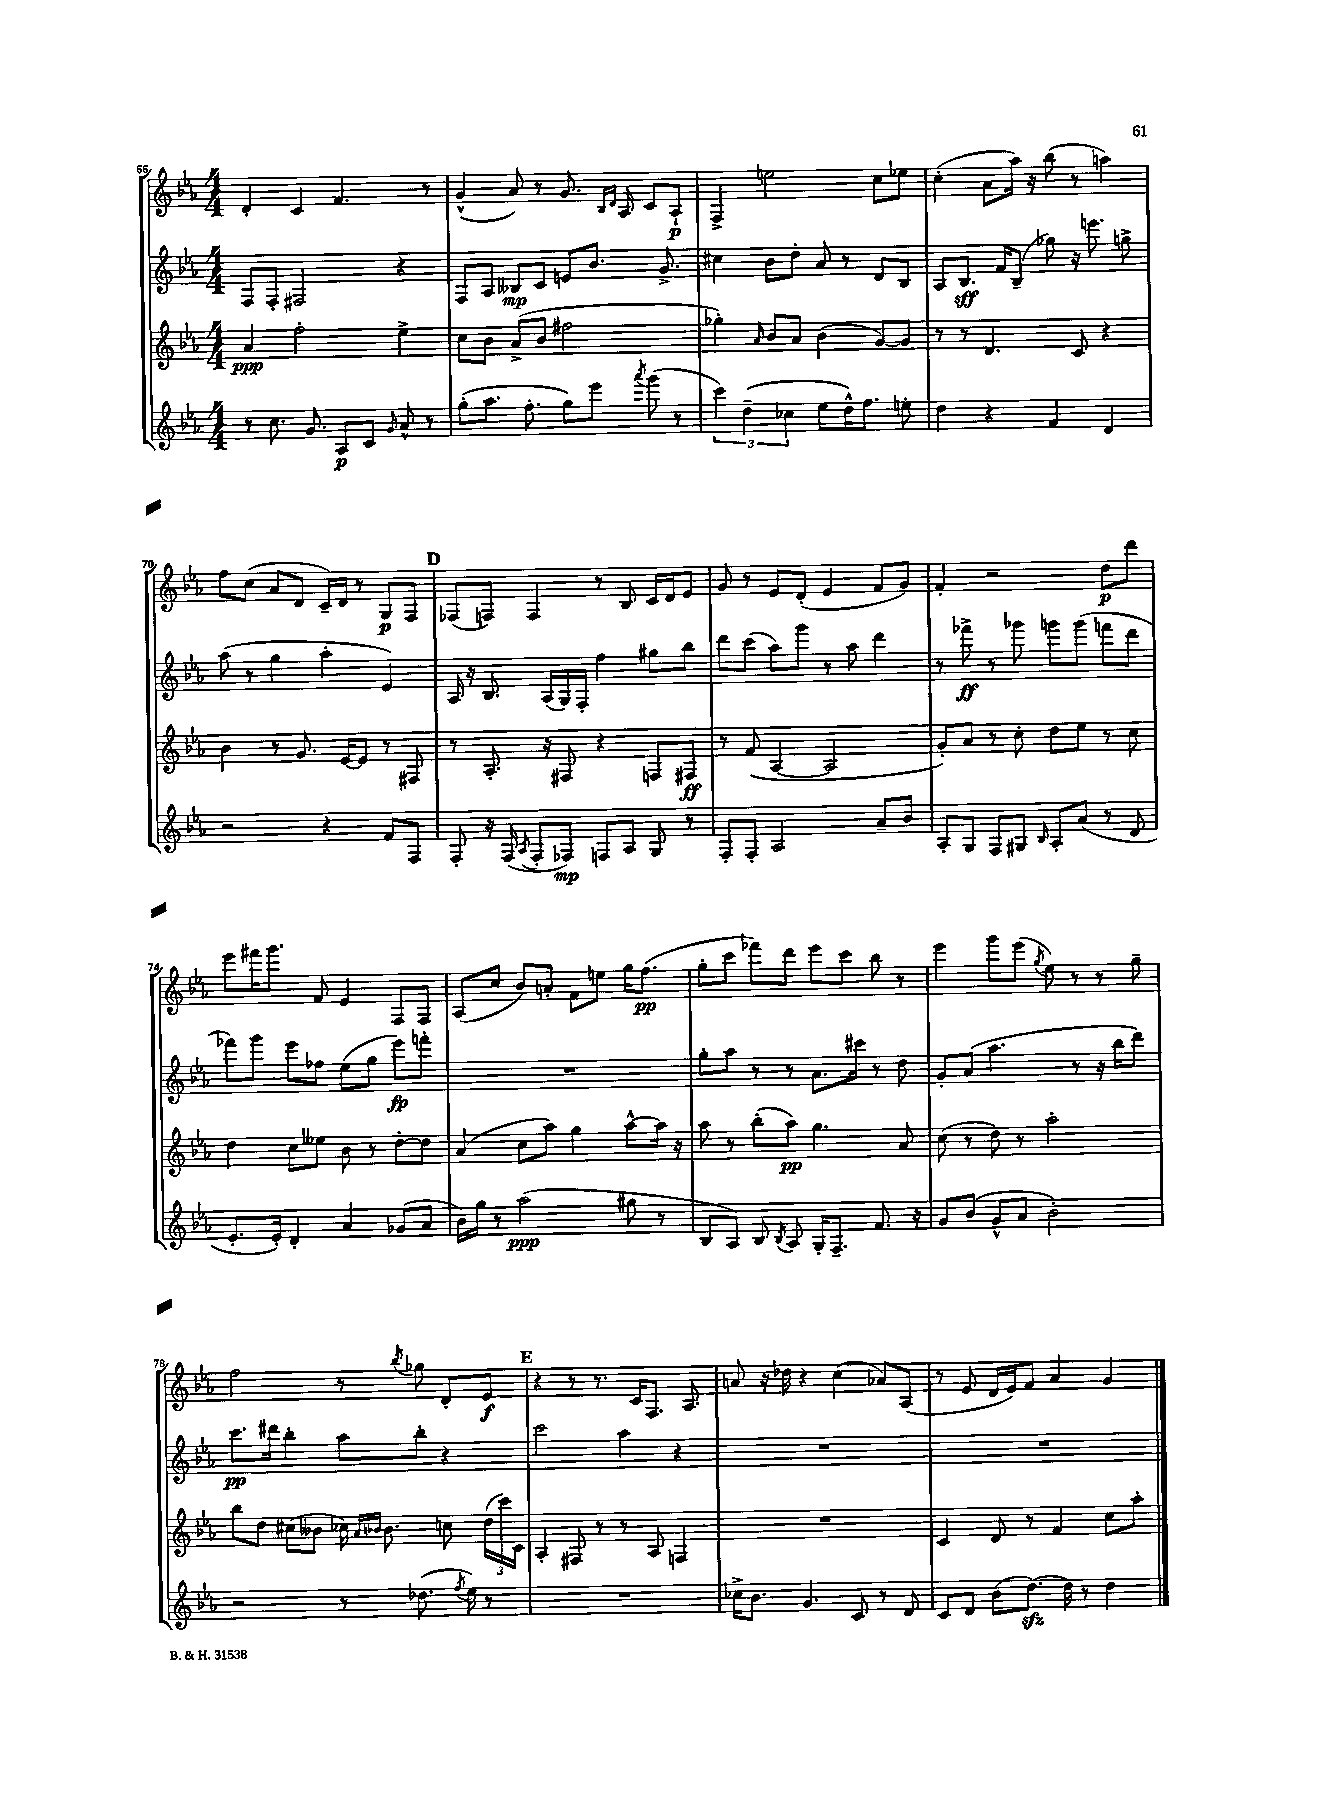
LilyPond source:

<<
\new StaffGroup <<
\new Staff = "s0" {
    \clef treble \key ees \major \numericTimeSignature \time 4/4
    \autoBeamOff d'4-. c'4 f'4. r8 |
    g'4-^( aes'8) r8 g'8. \grace { bes16[ d'16] } aes16 c'8[ aes8]-!\p |
    f4-> e''2 c''8[ ees''8] |
    c''4-.( aes'8[ aes''16]) r16 bes''8( r8 a''4) |
    f''8[ c''8]( aes'8[ d'8] c'16[--) d'16] r8 g8[\p f8] |
    \mark \markup { \bold "D" } fes8[( f8]) f4 r8 bes8 c'16[ d'16 ees'8] |
    g'8 r8 ees'8[ d'8]-.( ees'4 f'8[ g'8]) |
    f'4-. r2 d''8[\p d'''8] |
    ees'''8[ fis'''16 g'''8.] f'8 ees'4 f8[ f8] |
    aes8[( c''8] bes'8[) a'8]-. f'8[ e''8] g''16[ f''8.]\pp( |
    g''8[-. c'''8] fes'''8[) d'''8] ees'''8[ c'''8] bes''8 r8 |
    ees'''4 g'''8[ ees'''8]( \acciaccatura { g''8 } ees''8) r8 r8 g''8-- |
    f''2 r8 \acciaccatura { bes''8 } ges''8 d'8[-. ees'8]\f |
    \mark \markup { \bold "E" } r4 r8 r8. c'16[ f8.] aes8. |
    a'8 r16 des''16 r4 c''4( aes'8[) aes8]( |
    r8 ees'8 d'16[ ees'16) f'8] aes'4 g'4 \bar "|." |
}
\new Staff = "s1" {
    \clef treble \key ees \major \numericTimeSignature \time 4/4
    \autoBeamOff f8[ f8]-. fis2 r4 |
    f8[ aes8] beses8[\mp c'8] e'8[ bes'8.] g'8.-> |
    cis''4 bes'8[ d''8]-. aes'8 r8 d'8[ bes8] |
    aes8[ bes8.]\sff f'16[ bes8]--( ges''8) r16 e'''8. g''8-> |
    aes''8( r8 g''4 aes''4-. ees'4) |
    \mark \markup { \bold "D" } aes16 r16 bes8. aes16[( g16) f16]-. f''4 gis''8[ bes''8] |
    d'''8[ c'''8]( aes''8[) g'''8] r8 aes''8 d'''4 |
    r8 fes'''8->\ff r8 ges'''8 g'''8[ g'''8]( f'''8[ d'''8] |
    fes'''8[) g'''8] ees'''8[ fes''8] ees''8[( g''8] ees'''8[\fp) f'''8]-. |
    R1 |
    g''8[-. aes''8] r8 r8 aes'8.[ cis'''16] r8 d''8 |
    g'8[-. aes'8]( aes''4. r8 r16 bes''16[ d'''8]) |
    c'''8.[\pp dis'''16] bes''4-. aes''8[ bes''8]-. r4 |
    \mark \markup { \bold "E" } c'''2 aes''4 r4 |
    R1 |
    R1 \bar "|." |
}
\new Staff = "s2" {
    \clef treble \key ees \major \numericTimeSignature \time 4/4
    \autoBeamOff aes'4\ppp f''2-. ees''4-> |
    c''8[ bes'8] aes'8[->( bes'8] fis''2 |
    ges''4-.) \grace { aes'16 } bes'8[ aes'8] bes'4( g'8[~) g'8] |
    r8 r8 d'4. c'8 r4 |
    bes'4 r8 g'8. ees'16[~ ees'8] r8 fis8 |
    \mark \markup { \bold "D" } r8 aes8.-. r16 fis8 r4 f8[ fis8]\ff |
    r8 f'8( aes4~ aes2 |
    g'8[-.) aes'8] r8 c''8-. d''8[ ees''8] r8 c''8 |
    d''4 c''8[ eeses''8] bes'8 r8 d''8[~-. d''8] |
    aes'4( c''8[ aes''8]) g''4 aes''8[~-^ aes''16] r16 |
    aes''8 r8 bes''8[-.( aes''8]\pp) g''4. aes'8 |
    c''8( r8 d''8) r8 aes''2-. |
    bes''8[ d''8] cis''8[( beses'8] ces''16) \grace { aes'16[ bes'16] } bes'8. c''8 \tuplet 3/2 { d''16[( c'''16) c'16] } |
    \mark \markup { \bold "E" } aes4-. fis8 r8 r8 aes8 f4 |
    R1 |
    c'4 d'8 r8 f'4 c''8[ aes''8]-. \bar "|." |
}
\new Staff = "s3" {
    \clef treble \key ees \major \numericTimeSignature \time 4/4
    \autoBeamOff r8 c''8. g'8. aes8[\p c'8] \grace { g'16 } aes'8-^ r8 |
    g''8[-.( aes''8.] f''8.-. g''8[) ees'''8] \acciaccatura { aes'''8 } g'''8( r8 |
    \tuplet 3/2 { c'''4) d''4--( ces''4 } ees''8[ d''16-^) f''8.] e''8-. |
    d''4 r4 f'4 d'4 |
    r2 r4 f'8[ f8] |
    \mark \markup { \bold "D" } f8-. r16 f16( \acciaccatura { aes8 } f8[-. fes8]\mp) f8[ aes8] g8 r8 |
    f8[-. f8]-. aes2 aes'8[-- bes'8] |
    aes8[-. g8] f8[ gis8] \grace { bes16 } aes8[-. aes'8]( r8 d'8 |
    ees'8.[-. ees'16]-.) d'4-. aes'4 ges'8[( aes'8] |
    bes'16[) g''16] r8 aes''2\ppp( gis''8 r8 |
    bes8[ aes8]) bes8 \acciaccatura { bes8 } aes8 g16[-. f8.]-- f'8. r16 |
    g'8[ bes'8]( g'8[-^ aes'8] bes'2-.) |
    r2 r8 des''8.( \acciaccatura { f''8 } ees''16) r8 |
    \mark \markup { \bold "E" } R1 |
    ces''16[-> bes'8.] g'4. c'8 r8 d'8 |
    c'8[ d'8] bes'8[( d''8.]~\sfz) d''16 r8 d''4 \bar "|." |
}
>>
>>
\layout { \context { \Score currentBarNumber = #66 } }
